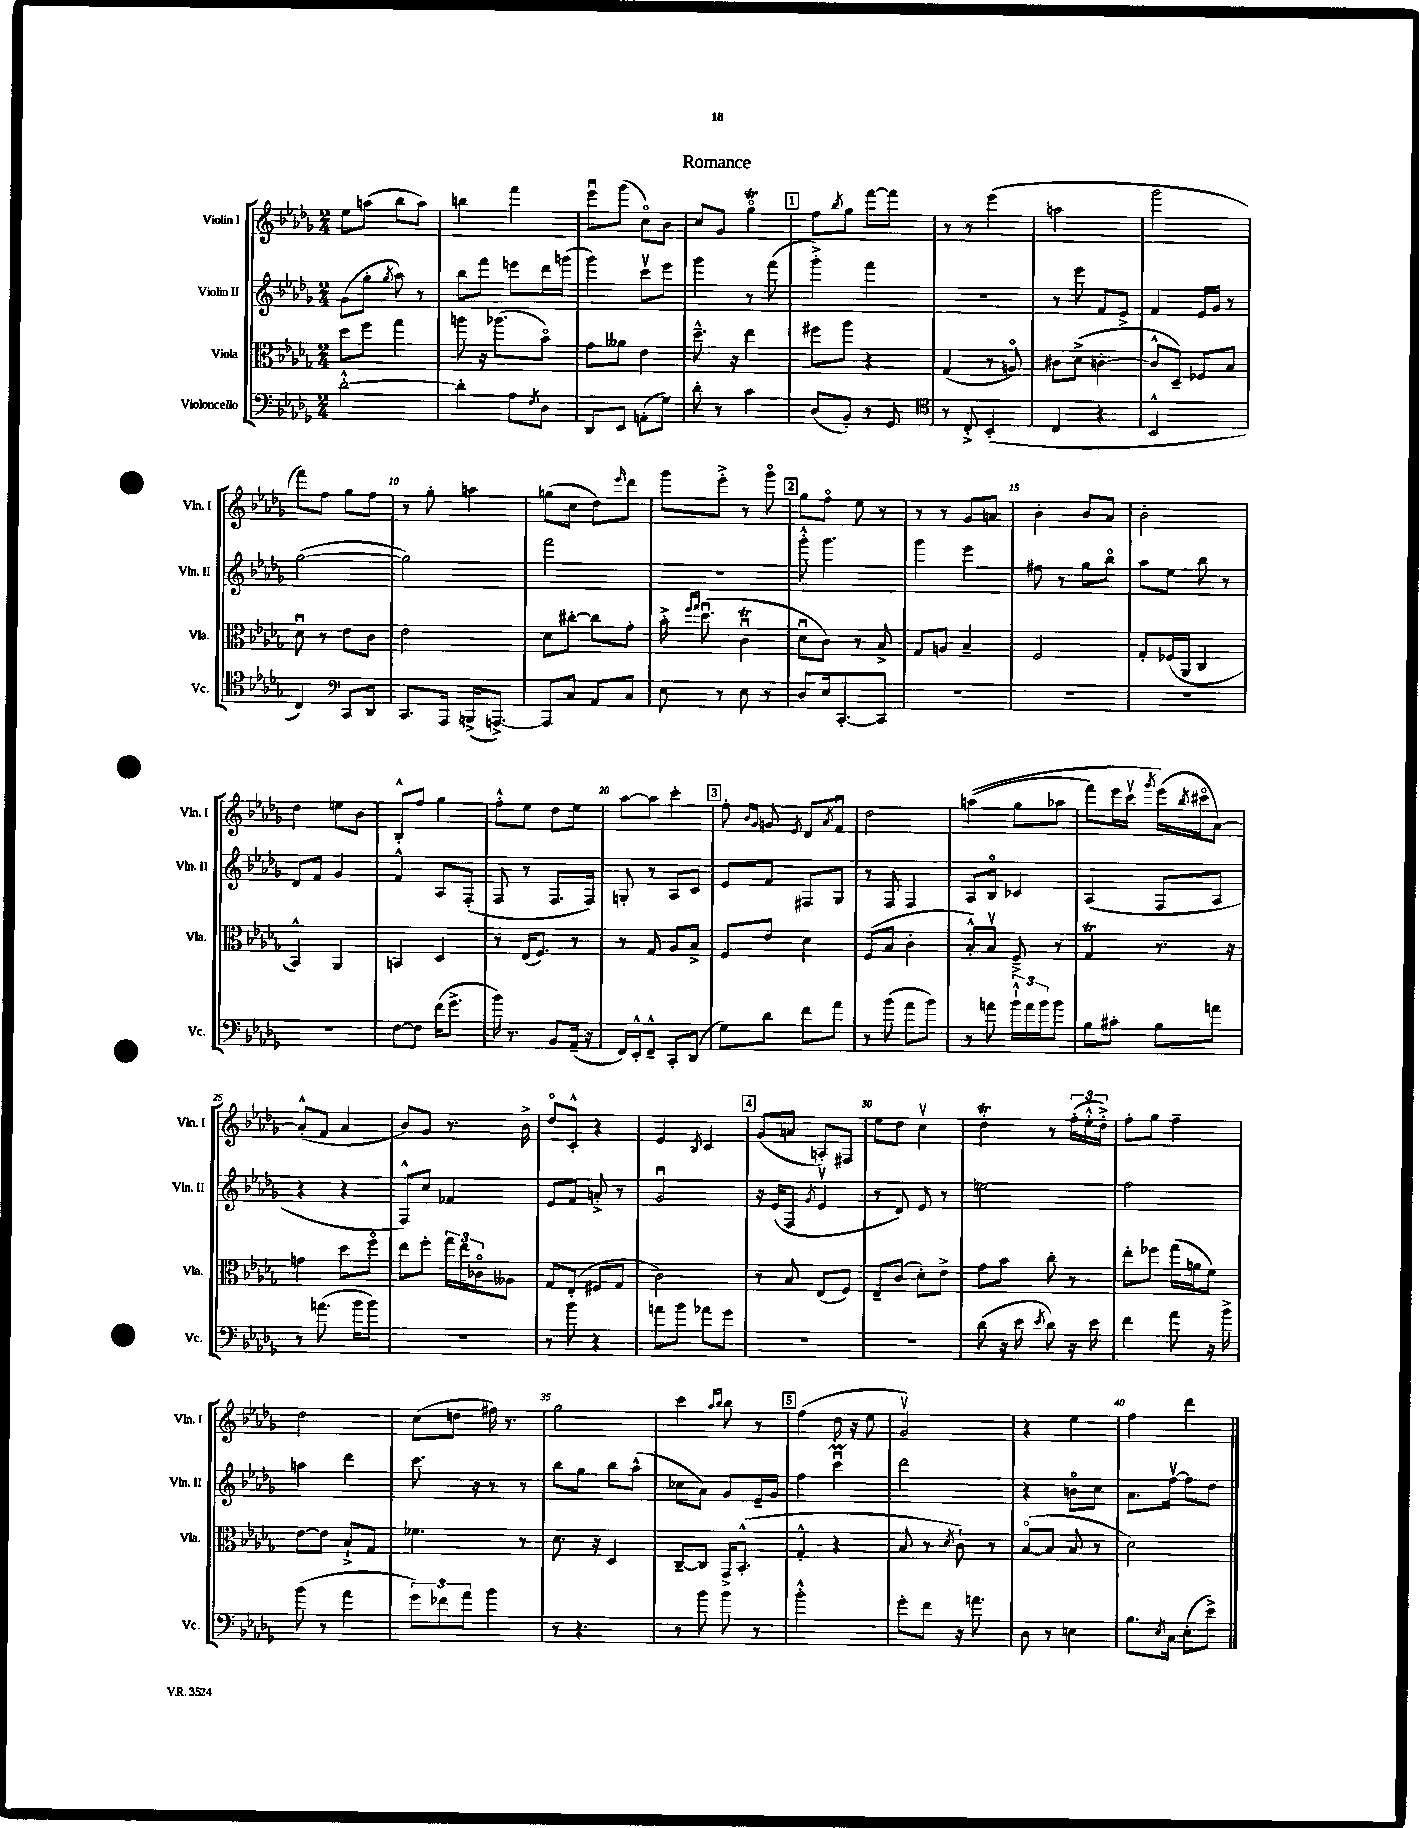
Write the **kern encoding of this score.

**kern	**kern	**kern	**kern
*staff4	*staff3	*staff2	*staff1
*clefF4	*clefC3	*clefG2	*clefG2
*k[b-e-a-d-g-]	*k[b-e-a-d-g-]	*k[b-e-a-d-g-]	*k[b-e-a-d-g-]
*M2/4	*M2/4	*M2/4	*M2/4
[2d-'^^\	8dd-\L	(8g-\L	8ee-\L
.	8ff\J	8gg-'\J	(8aa\J
.	.	8qgg-/	.
.	4gg-\	8aa-\)	8bb-\L
.	.	8r	8aa\J)
=	=	=	=
4d-'\]	8aa\	8bb-\L	4bb\
.	16r	8fff\J	.
.	(8.aa-\L	.	.
8A-\L	.	8eee\L	4fff\
8qF/	.	.	.
8D-\J	8b-o\J)	16ddd-\L	.
.	.	(16ggg\JJ	.
=	=	=	=
8DD-/L	8g-\L	4ggg-\)	8eee-u\L
8EE-/J	8a--\J	.	(8ggg-\J
(8AA'\L	4e-\	8cccv\L	8cco\L)
8G-\J)	.	8eee-\J	8b-\J
=	=	=	=
8d-'\	8.dd-~^^\	4ggg-\	8cc/L
8r	.	.	8g-/J
.	16r	.	.
4c\	4ee-\	8r	4gg-o\
.	.	(8fff\	.
=	=	=	=
(8D-/L	8ff#\L	4ggg-'^\)	8ff\L
.	.	.	8qbb-/
8BB-'/J)	8aa-\J	.	8gg-\J
8r	4r	4fff\	[8fff\L
8GG-/	.	.	8fff\]J
=	=	=	=
*clefC4	*	*	*
8r	(4G-/	2r	8r
8C'^/	.	.	8r
(4BB-'/	8r	.	(4eee-\
.	8Ao/)	.	.
=	=	=	=
4C/	8c#\L	8r	2aa\
.	(8d-^\J	8eee-\	.
4r	[4c'\	8f/L	.
.	.	8e-^/J	.
=	=	=	=
2BB-^^/	8c^^/]L	4f/	2ggg-\
.	8D-~/J)	.	.
.	8F-/L	16e-/LL	.
.	.	16g-/JJ	.
.	8B-/J	8r	.
=	=	=	=
4C/)	8d-u\	([2gg-\	8fff\L)
.	8r	.	8ff\J
*clefF4	*	*	*
8CC/L	8e-\L	.	8gg-\L
8DD-/J	8c\J	.	8ff\J
=	=	=	=
8.CC/L	2e-\	2gg-\])	8r
.	.	.	8gg-'\
16AAA-/Jk	.	.	.
(16BBB^/LK	.	.	4aa\
[8.AAA^/J)	.	.	.
=	=	=	=
8AAA/]L	8d-\L	2fff\	(8gg\L
8C/J	[8cc#'\J	.	8cc\J
8AA-/L	8cc#\]L	.	8dd-\L)
.	.	.	16qqeee-/
8C/J	8g-'\J	.	8ddd-\J
=	=	=	=
8E-\	16b-'^\	2r	8ggg-\L
.	16qqff/LL	.	.
.	16qqgg-/JJ	.	.
.	(8.dd-u\	.	.
8r	.	.	8eee-'^\J
8E-\	4cu\	.	8r
8r	.	.	8ggg-o\
=	=	=	=
8D-/L	8d-u\L	8ggg-'^^\	8gg-\L
16E-/k	8c\J)	4.ggg-\	8ffo\J
[8.CC'/	.	.	.
.	8r	.	8ee-\
8CC/]J	8B-^/	.	8r
=	=	=	=
2r	8G-/L	4ggg-\	8r
.	8A/J	.	8r
.	4B-~/	4eee-\	8g-/L
.	.	.	8a/J
=	=	=	=
2r	2F/	8ff#\	4b-'\
.	.	8r	.
.	.	8gg-\L	8b-/L
.	.	8bb-o\J	8a-/J
=	=	=	=
2r	8G-'/L	8aa-\L	2b-'\
.	(16F-/L	8ee-\J	.
.	16AA-/JJ	.	.
.	4C/	8bb-\	.
.	.	8r	.
=	=	=	=
2r	4BB-^^/)	8d-/L	4dd-\
.	.	8f/J	.
.	4AA-/	4g-/	8ee\L
.	.	.	8b-\J
=	=	=	=
[8F\L	4BB/	4f^^/	8B-'^^/L
8F\]J	.	.	8ff/J
(16f\LK	4D-/	8A-/L	4gg-\
8.g-^\J	.	.	.
.	.	(8F'/J	.
=	=	=	=
16b-\)	8r	8F/	8ff'^^\L
8.r	.	.	.
.	(16E-/LK	8r	8ee-\J
.	8.F/J)	.	.
8BB-/L	.	8.F/L	8dd-\L
(16AA-~/Jk	8r	.	8ee-\J
16r	.	16F/Jk)	.
=	=	=	=
16FF/LL)	8r	8G'/	[8aa-\L
16EE-'^^/J	.	.	.
8FF~^^/J	8G-/	8r	8aa-\]J
8CC'/L	8A-/L	8A-/L	4ccc'\
(8DD-/J	8B-^/J	8c/J	.
=	=	=	=
8G-\L)	8F/L	8e-/L	8ff'\
.	.	.	16qqb-/LL
.	.	.	16qqg-/JJ
8d-\J	8e-/J	8f/J	8g/
.	.	.	8qe-/
8f\L	4d-\	8F#/L	8d-/L
.	.	.	8qa-/
8a-\J	.	8G-/J	8fu/J
=	=	=	=
8r	(8F/L	8r	2dd-\
(8b-\	8B-/J	8F/	.
8a-\L	4c'\	4F/	.
8b-\J)	.	.	.
=	=	=	=
8r	8B-'^^/L)	8A-/L	&((4aa\
8a\	8B-v/J	8B-o/J	.
24b-`^^\LL	8F~^/	4c-/	8gg-\L
24a\	.	.	.
24b-\J	.	.	.
8b-\J	8r	.	8aa-\J
=	=	=	=
8B-\L	4G-/	(4A-/	8fff\L)
8c#'\J	.	.	16eee-\L
.	.	.	16cccv\JJ
.	.	.	8qggg-/
8B-\L	8.r	8F/L	(16eee-\LL&)
.	.	.	8qbb-/
.	.	.	16ccc#o\J
8a\J	.	8A-/J	[8a-\J)
.	16r	.	.
=	=	=	=
8r	4g\	4r	(8a-'^^/]L
(8.a\	.	.	8f/J
.	8dd-\L	4r	4a-/
16b-\LK	.	.	.
8b-\J)	8ffo\J	.	.
=	=	=	=
2r	8ee-\L	8F^^/L)	8b-/L)
.	8ff'\J	8cc/J	8g-/J
.	24gg-\LL	4f-/	8.r
.	24ee-\	.	.
.	24c-o\J	.	.
.	8A--\J	.	.
.	.	.	16b-^\
=	=	=	=
8r	8G-/L	8e-/L	8dd-o/L
8b-\	(8E-'/J	8f/J	8c'^^/J
4r	8F#/L	8a'^/	4r
.	8G-/J	8r	.
=	=	=	=
8a\L	2c\)	2g-u/	4e-/
8b-\J	.	.	.
.	.	.	8qB-/
8a-\L	.	.	4c/
8g-\J	.	.	.
=	=	=	=
2r	8r	16r	(8g-/L
.	.	(16e-/LK	.
.	8B-/	8F/J	8a/J
.	.	8qg-/	.
.	(8E-/L	4e-v/	8A'/L)
.	8F/J)	.	8F#/J
=	=	=	=
2r	8E-~/L	8r	8ee-\L
.	(8c/J	8d-/)	8dd-\J
.	8d-'\L)	8e-/	4ccv\
.	8e-^\J	8r	.
=	=	=	=
(8d-\	8g-\L	2ee\	4dd-'\
16r	8b-\J	.	.
16e-\	.	.	.
8qe-/	.	.	.
8d-\)	8cc'\	.	8r
16r	8r	.	(24ff'\LL
.	.	.	24ee-'^^\
16e-\	.	.	.
.	.	.	24dd-'^\JJ)
=	=	=	=
4f\	8ee-'\L	2ff\	8ff'\L
.	8ff-\J	.	8gg-\J
8a-\	(16gg-\LL	.	4ff~\
.	16a\J	.	.
16r	8f\J)	.	.
16b-^\	.	.	.
=	=	=	=
(8b-\	[8e-\L	4aa\	2dd-\
8r	8e-\]J	.	.
4a-\	8B-`^/L	4ddd-\	.
.	8G-/J	.	.
=	=	=	=
12g-\L)	4.f-\	8.ccc\	(8cc\L
12f-\	.	.	.
.	.	.	8dd\J
12a-\J	.	.	.
.	.	16r	.
4b-\	.	8r	16ff#\)
.	.	.	8.r
.	8r	8r	.
=	=	=	=
8r	8.d-\	8bb-\L	2gg-\
4.r	.	8gg-\J	.
.	16r	.	.
.	4D-/	8bb-\L	.
.	.	(8aa-^^\J	.
=	=	=	=
8r	[8C~/L	8cc-\L	4ccc\
8b-\	8C/]J	8a-\J)	.
.	.	.	16qqaa-/LL
.	.	.	16qqbb-/JJ
8b-\	16GG-^/LK	8g-/L	8bb-\
.	(8.BB-'^^/J	.	.
8r	.	16e-~/L	8r
.	.	16g-/JJ	.
=	=	=	=
2b-'^^\	4G-'^^/	4ff\	(4ff\
.	4r	4cccu\	16dd-\
.	.	.	16r
.	.	.	8ee-\
=	=	=	=
8g-'\L	8B-/	2ddd-\	2g-v/)
8f\J	8r	.	.
.	8qd-/	.	.
16r	8c`\)	.	.
8.a\	.	.	.
.	8r	.	.
=	=	=	=
8D-\	([8B-o/L	4r	4r
8r	8B-/]J	.	.
4E\	8B-/	8bo\L	4ee-\
.	8r	8cc\J	.
=	=	=	=
8.B-\L	2d-\)	8.a-\L	4ff\
8qE-/	.	.	.
16C\Jk	.	[16ffv\Jk	.
(8E-'\L	.	8ff\]L	4ddd-\
8e-^\J)	.	8dd-\J	.
==	==	==	==
*-	*-	*-	*-
